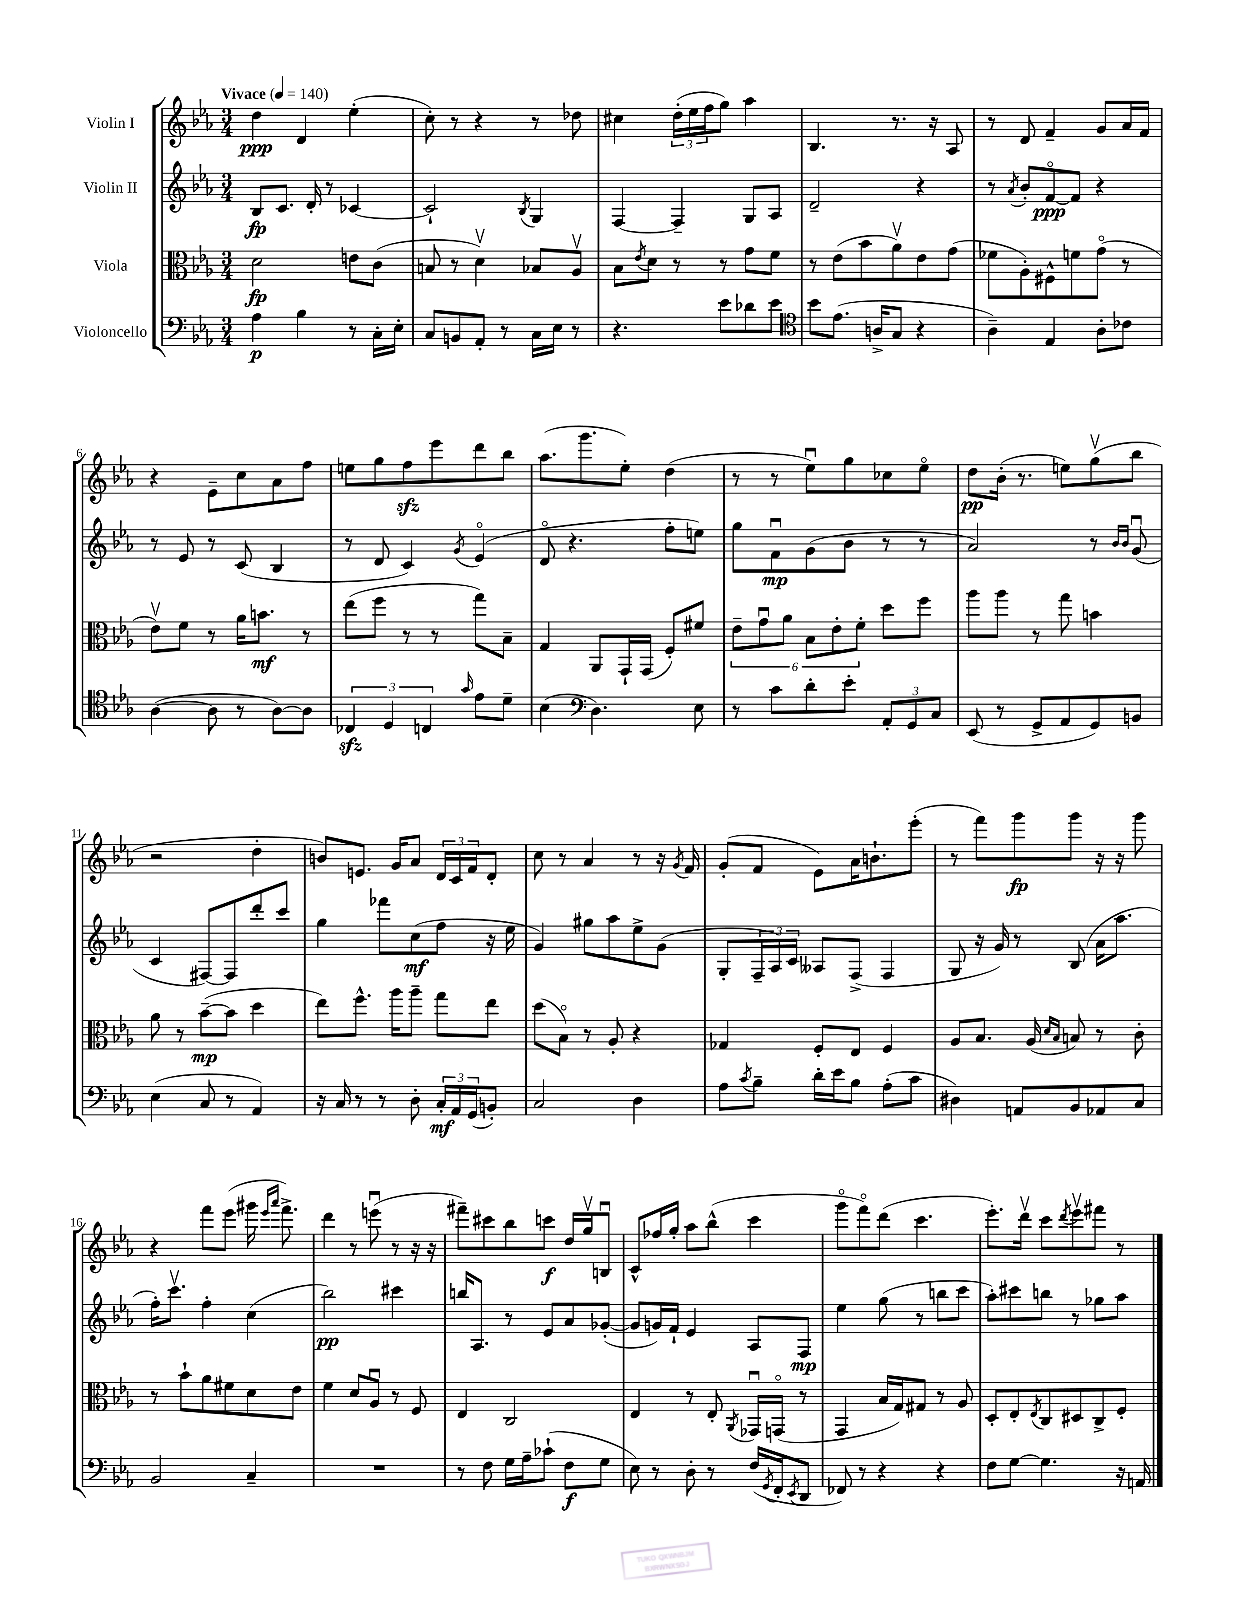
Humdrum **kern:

**kern	**dynam	**kern	**dynam	**kern	**dynam	**kern	**dynam
*part4	*part4	*part3	*part3	*part2	*part2	*part1	*part1
*staff4	*staff4	*staff3	*staff3	*staff2	*staff2	*staff1	*staff1
*I"Violoncello	*	*I"Viola	*	*I"Violin II	*	*I"Violin I	*
*clefF4	*	*clefC3	*	*clefG2	*	*clefG2	*
*k[b-e-a-]	*	*k[b-e-a-]	*	*k[b-e-a-]	*	*k[b-e-a-]	*
*M3/4	*	*M3/4	*	*M3/4	*	*M3/4	*
*MM140	*	*MM140	*	*MM140	*	*MM140	*
=1	=1	=1	=1	=1	=1	=1	=1
!	!	!	!	!	!	!LO:TX:a:B:t=Vivace	!
4A-\	p	2d\	fp	8B-/L	fp	4dd\	ppp
.	.	.	.	8.c/J	.	.	.
4B-\	.	.	.	.	.	4d/	.
.	.	.	.	16d'/	.	.	.
.	.	.	.	8r	.	.	.
8r	.	8en\L	.	[4c-X/	.	(4ee-'\	.
16C'\LL	.	(8c\J	.	.	.	.	.
16E-'\JJ	.	.	.	.	.	.	.
=2	=2	=2	=2	=2	=2	=2	=2
8C/L	.	8Bn/	.	2c-`/]	.	8cc'\)	.
8BBn/	.	8r	.	.	.	8r	.
8AA-'/J	.	4dv\)	.	.	.	4r	.
8r	.	.	.	.	.	.	.
.	.	.	.	8qB-/	.	.	.
16C\LL	.	8B-X/L	.	4G/	.	8r	.
16E-\JJ	.	.	.	.	.	.	.
8r	.	8A-v/J	.	.	.	8dd-X\	.
=3	=3	=3	=3	=3	=3	=3	=3
4.r	.	8B-\L	.	[4F/	.	4cc#X\	.
.	.	8qe-/	.	.	.	.	.
.	.	8d\J	.	.	.	.	.
.	.	8r	.	4F~/]	.	(24dd'\LL	.
.	.	.	.	.	.	24ee-\	.
.	.	.	.	.	.	24ff\J	.
8e-\L	.	8r	.	.	.	8gg\J)	.
8d-X\	.	8g\L	.	8G/L	.	4aa-\	.
8e-\J	.	8f\J	.	8A-/J	.	.	.
=4	=4	=4	=4	=4	=4	=4	=4
*clefC4	*	*	*	*	*	*	*
8b-\L	.	8r	.	2d~/	.	4.B-/	.
(8.e-\J	.	(8e-\L	.	.	.	.	.
.	.	8b-\	.	.	.	.	.
16An^/KL	.	.	.	.	.	.	.
8G/J	.	8a-v\)	.	.	.	8.r	.
4r	.	8e-\	.	4r	.	.	.
.	.	.	.	.	.	16r	.
.	.	(8g\J	.	.	.	8A-/	.
=5	=5	=5	=5	=5	=5	=5	=5
4A-~\)	.	8f-X\L	.	8r	.	8r	.
.	.	.	.	8qa-/	.	.	.
.	.	8A-'\)	.	8b-'/L	.	8d/	.
4E-/	.	8F#X^^\	.	[8f/	ppp	4f~/	.
.	.	8fn\	.	8f/J]	.	.	.
8A-'\L	.	(8g\J	.	4r	.	8g/L	.
8c-X\J	.	8r	.	.	.	16a-/L	.
.	.	.	.	.	.	16f/JJ	.
!!LO:LB:g=z
=6	=6	=6	=6	=6	=6	=6	=6
([4A-\	.	8e-v\L)	.	8r	.	4r	.
.	.	8f\J	.	8e-/	.	.	.
8A-\]	.	8r	.	8r	.	8e-~\L	.
8r	.	16a-\KL	.	(8c/	.	8cc\	.
.	.	8.bn\J	mf	.	.	.	.
[8A-\L)	.	.	.	4B-/	.	8a-\	.
8A-\J]	.	8r	.	.	.	8ff\J	.
=7	=7	=7	=7	=7	=7	=7	=7
6C-Xzz/	.	(8ee-\L	.	8r	.	8een\L	.
.	.	8ff\J	.	8d/	.	8gg\	.
6D/	.	.	.	.	.	.	.
.	.	8r	.	4c/)	.	8ffzz\	.
6Cn/	.	.	.	.	.	.	.
.	.	8r	.	.	.	8eee-\	.
16qqg/	.	.	.	8qg/	.	.	.
8e-\L	.	8gg\L)	.	(4e-/	.	8ddd\	.
8d~\J	.	8B-~\J	.	.	.	8bb-\J	.
=8	=8	=8	=8	=8	=8	=8	=8
(4B-\	.	4G/	.	8d/	.	(8.aa-\L	.
.	.	.	.	4.r	.	.	.
.	.	.	.	.	.	8.ggg\	.
*clefF4	*	*	*	*	*	*	*
4.D\)	.	8AA-/L	.	.	.	.	.
.	.	16GG`/L	.	.	.	8ee-'\J)	.
.	.	(16GG/JJ	.	.	.	.	.
.	.	8F'/L)	.	8ff'\L	.	(4dd\	.
8E-\	.	8f#X/J	.	8een\J)	.	.	.
=9	=9	=9	=9	=9	=9	=9	=9
8r	.	12e-~\L	.	8gg\L	.	8r	.
.	.	12gu\	.	.	.	.	.
8c\L	.	.	.	8fu\	mp	8r	.
.	.	12a-\J	.	.	.	.	.
8d'\	.	12B-\L	.	(8g\	.	8ee-u\L)	.
.	.	12e-'\	.	.	.	.	.
8e-'\J	.	.	.	8b-\J	.	8gg\	.
.	.	12f'\J	.	.	.	.	.
12AA-'/L	.	8dd\L	.	8r	.	8cc-X\	.
12GG/	.	.	.	.	.	.	.
.	.	8ff\J	.	8r	.	8ee-\J	.
12C/J	.	.	.	.	.	.	.
=10	=10	=10	=10	=10	=10	=10	=10
(8EE-/	.	8aa-\L	.	2a-/)	.	8dd\L	pp
8r	.	8aa-\J	.	.	.	(16b-'\Jk	.
.	.	.	.	.	.	8.r	.
8GG^/L	.	8r	.	.	.	.	.
8AA-/	.	8gg\	.	.	.	8een\L)	.
8GG/)	.	4bn\	.	8r	.	(8ggv\	.
.	.	.	.	16qqb-/LL	.	.	.
.	.	.	.	16qqb-/JJ	.	.	.
8BBn/J	.	.	.	(8gu/	.	8bb-\J	.
!!LO:LB:g=z
=11	=11	=11	=11	=11	=11	=11	=11
(4E-\	.	8a-\	.	4c/	.	2r	.
.	.	8r	.	.	.	.	.
8C/	.	([8b-~\L	mp	[8F#X/L)	.	.	.
8r	.	8b-\J]	.	8F#/]	.	.	.
4AA-/)	.	4dd\	.	8ddd'/	.	4dd'\	.
.	.	.	.	8ccc/J	.	.	.
=12	=12	=12	=12	=12	=12	=12	=12
16r	.	8ee-\L)	.	4gg\	.	8bn/L)	.
16C/	.	.	.	.	.	.	.
8r	.	8.ff^^\J	.	.	.	8.en/J	.
8r	.	.	.	8fff-X\L	.	.	.
.	.	16aa-\KL	.	.	.	16g/KL	.
8D'\	.	8aa-~\J	.	(8cc\	mf	8a-/J	.
24C'/LL	mf	8gg\L	.	8ff\J	.	24d/LL	.
24AA-/	.	.	.	.	.	24c/	.
(24GG/J	.	.	.	.	.	24f/J	.
8BBn'/J)	.	8ee-\J	.	16r	.	8d'/J	.
.	.	.	.	16ee-\	.	.	.
=13	=13	=13	=13	=13	=13	=13	=13
2C/	.	(8dd\L	.	4g/)	.	8cc\	.
.	.	8B-\J)	.	.	.	8r	.
.	.	8r	.	8gg#X\L	.	4a-/	.
.	.	8A-'/	.	8aa-\	.	.	.
4D\	.	4r	.	8ee-^\	.	8r	.
.	.	.	.	(8g\J	.	16r	.
.	.	.	.	.	.	8qg/	.
.	.	.	.	.	.	16f/	.
=14	=14	=14	=14	=14	=14	=14	=14
8A-\L	.	4G-X/	.	8G'/L	.	(8g'/L	.
8qc/	.	.	.	.	.	.	.
8B-~\J	.	.	.	24F~/L	.	8f/J	.
.	.	.	.	24A-/)	.	.	.
.	.	.	.	24c/JJ	.	.	.
16d'\LL	.	8F'/L	.	8A--X/L	.	8e-\L)	.
16e-\J	.	.	.	.	.	.	.
8B-\J	.	8E-/J	.	(8F^/J	.	16a-\K	.
.	.	.	.	.	.	8.bn`\	.
(8A-'\L	.	4F/	.	4F/	.	.	.
8c\J	.	.	.	.	.	(8eee-'\J	.
=15	=15	=15	=15	=15	=15	=15	=15
4D#X\)	.	8A-/L	.	8G/	.	8r	.
.	.	8.B-/J	.	16r	.	8fff\L)	.
.	.	.	.	16g/)	.	.	.
8AAn/L	.	.	.	8r	.	8ggg\	fp
.	.	(16A-/	.	.	.	.	.
.	.	16qqd/LL	.	.	.	.	.
.	.	16qqB-/JJ	.	.	.	.	.
8BB-/	.	8Bn/)	.	(8B-/	.	8ggg\J	.
8AA-X/	.	8r	.	16a-\KL	.	16r	.
.	.	.	.	8.aa-\J	.	16r	.
8C/J	.	8c'\	.	.	.	8ggg\	.
!!LO:LB:g=z
=16	=16	=16	=16	=16	=16	=16	=16
2BB-/	.	8r	.	16ff'\KL)	.	4r	.
.	.	.	.	8.cccv\J	.	.	.
.	.	8b-`\L	.	.	.	.	.
.	.	8a-\	.	4ff'\	.	8fff\L	.
.	.	8f#X\	.	.	.	(8eee-\J	.
4C~/	.	8d\	.	(4cc\	.	16ggg#X\	.
.	.	.	.	.	.	16qqeee-/LL	.
.	.	.	.	.	.	16qqaaa-/JJ	.
.	.	.	.	.	.	8.fff^\)	.
.	.	8e-\J	.	.	.	.	.
=17	=17	=17	=17	=17	=17	=17	=17
2.r	.	4f\	.	2bb-\)	pp	4ddd\	.
.	.	8d/L	.	.	.	8r	.
.	.	8A-u/J	.	.	.	(8eeenu\	.
.	.	8r	.	4ccc#X\	.	8r	.
.	.	8F/	.	.	.	16r	.
.	.	.	.	.	.	16r	.
=18	=18	=18	=18	=18	=18	=18	=18
8r	.	4E-/	.	16bbn/KL	.	8fff#X~\L)	.
.	.	.	.	8.A-/J	.	.	.
8F\	.	.	.	.	.	8ccc#X\	.
16G\LL	.	2C/	.	8r	.	8bb-\	.
16A-~\J	.	.	.	.	.	.	.
(8c-X`\J	.	.	.	8e-/L	.	8cccn\J	f
8F\L	f	.	.	8a-/	.	16dd/LL	.
.	.	.	.	.	.	16ggv/J	.
8G\J	.	.	.	([8g-X'/J	.	8Bnu/J	.
=19	=19	=19	=19	=19	=19	=19	=19
8E-\)	.	4E-/	.	8g-/L]	.	8c^^/L	.
8r	.	.	.	16gn/L)	.	16ff-X/L	.
.	.	.	.	16f`/JJ	.	16gg'/JJ	.
8D'\	.	8r	.	4e-/	.	8aa-\L	.
8r	.	8E-'/	.	.	.	(8bb-^^\J	.
.	.	8qAA-/	.	.	.	.	.
(16F/LL	.	16GG-Xu/LL	.	8A-/L	.	4ccc\	.
8qGG/	.	.	.	.	.	.	.
16FF'/J	.	(16GGn/JJ	.	.	.	.	.
8qEE-/	.	.	.	.	.	.	.
8DD/J	.	8r	.	8F/J	mp	.	.
=20	=20	=20	=20	=20	=20	=20	=20
8FF-X/)	.	4GG/	.	4ee-\	.	8ggg\L	.
8r	.	.	.	.	.	8fff\)	.
4r	.	16B-/LL	.	(8gg\	.	(8ddd\J	.
.	.	16G/J)	.	.	.	.	.
.	.	8G#X/J	.	8r	.	4.ccc\	.
4r	.	8r	.	8bbn\L	.	.	.
.	.	8A-/	.	8ccc\J	.	.	.
=21	=21	=21	=21	=21	=21	=21	=21
8F\L	.	8D'/L	.	8aa-'\L)	.	8.eee-'\L)	.
[8G\J	.	8E-'/	.	8ccc#X\	.	.	.
.	.	.	.	.	.	16dddv\Jk	.
.	.	8qE-/	.	.	.	.	.
4.G\]	.	8C/	.	8bbn\J	.	8ccc\L	.
.	.	.	.	.	.	8qddd/	.
.	.	8D#X/	.	8r	.	8eee-v\	.
.	.	8C^/	.	8gg-X\L	.	8fff#X\J	.
16r	.	8F'/J	.	8aa-\J	.	8r	.
16AAn/	.	.	.	.	.	.	.
==	==	==	==	==	==	==	==
*-	*-	*-	*-	*-	*-	*-	*-
